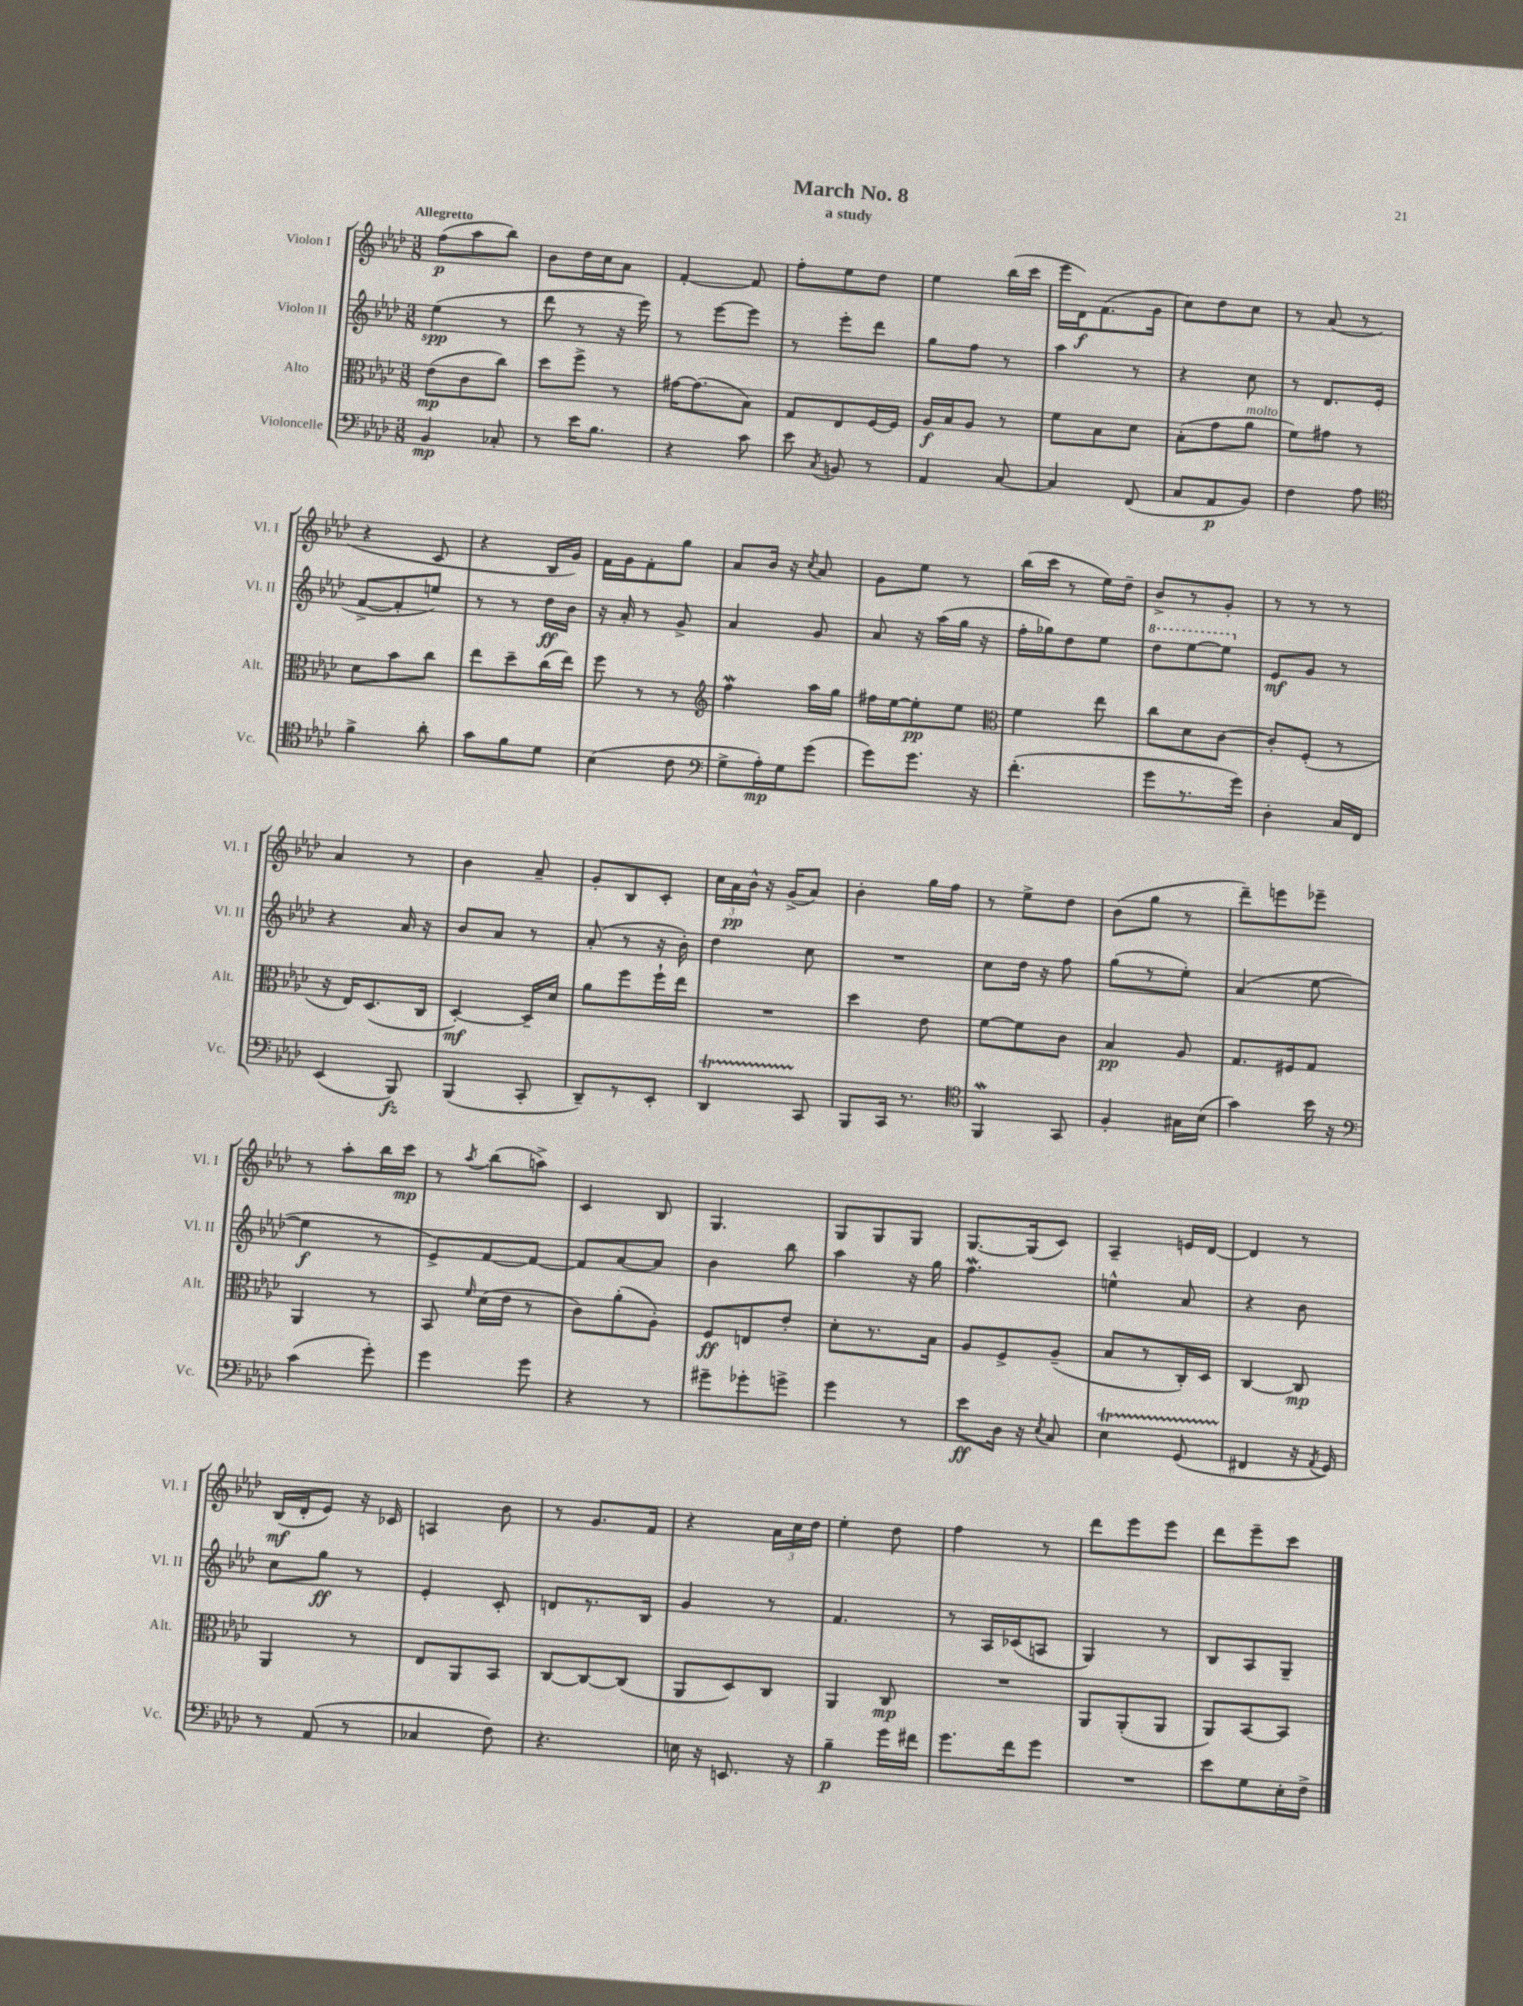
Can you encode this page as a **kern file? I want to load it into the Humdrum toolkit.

**kern	**kern	**kern	**kern
*staff4	*staff3	*staff2	*staff1
*clefF4	*clefC3	*clefG2	*clefG2
*k[b-e-a-d-]	*k[b-e-a-d-]	*k[b-e-a-d-]	*k[b-e-a-d-]
*M3/8	*M3/8	*M3/8	*M3/8
4BB-	(8e-	(4ee-	(8ff
.	8c	.	8aa-
8C-'	8cc)	8r	8bb-)
=	=	=	=
8r	8dd-	8ddd-	8b-
16e-	8ff^	8r	16dd-
8.B-	.	.	16cc
.	8r	16r	8a-
.	.	16eee-)	.
=	=	=	=
4r	[16g#	8r	[4f'
.	(8.g#]	.	.
.	.	[8eee-	.
8c	8B-)	8eee-]	8f]
=	=	=	=
8e-	8G	8r	8ff'
8qC	.	.	.
8BB	8E-	8eee-'	8ee-
8r	[16F	8ddd-	8dd-
.	16F]	.	.
=	=	=	=
4AA-	16A-	8gg	4ee-
.	16B-	.	.
.	8A-	8ff	.
[8C	8r	8r	(16bb-
.	.	.	16ccc
=	=	=	=
4C]	8f	4aa-	16eee-
.	.	.	16d-)
.	8B-	.	(8.f
(8FF	8d-	8r	.
.	.	.	16g
=	=	=	=
8C	(8B-'	4r	8cc)
8AA-	8g	.	8dd-
8BB-)	8a-	8cc	8cc
=	=	=	=
4F	8f)	8r	8r
.	8g#	8.d-	(8a-
8A-	8r	.	8r
.	.	(16e-	.
=	=	=	=
*clefC4	*	*	*
4f^	8d-	[8f^	4r
.	8b-	8f']	.
8a-'	8cc	8ee)	8c
=	=	=	=
8g	8ee-	8r	4r
8f	8dd-~	8r	.
8d-	(16cc	16dd-	16B-
.	16ee-)	16b-	16g)
=	=	=	=
(4B-	8ff	16r	16f
.	.	16a-'	16g
.	8r	8r	8f'
8c	8r	8g^	8gg
=	=	=	=
*clefF4	*clefG2	*	*
8G^	4ff	4a-	8a-
16A-')	.	.	16b-
16G	.	.	16r
.	.	.	8qcc
(8g	16aa-	8g	8a-
.	16gg	.	.
=	=	=	=
8g)	16ff#	8a-	8g
.	[16ee-	.	.
8.g	8ee-']	16r	8ee-
.	.	(16aa-	.
.	8ee-	16gg	8r
16r	.	16r	.
=	=	=	=
*	*clefC3	*	*
(4.f'	4f	16ff'	(16bb-
.	.	16gg-)	16ccc
.	.	8dd-	8r
.	8ee-	8ee-	16ee-)
.	.	.	16dd-~
=	=	=	=
8g	8cc	8ddd-	8b-^
8.r	8d-	[8eee-	8r
.	[8c	8eee-]	8g'
16g)	.	.	.
=	=	=	=
4D-'	8c']	8e-	8r
.	(8F'	8g	8r
16C	8r	8r	8r
16FF	.	.	.
=	=	=	=
(4EE-	16r	4r	4a-
.	16E-)	.	.
.	(8.D-	.	.
8BBB-)	.	16a-	8r
.	16C	16r	.
=	=	=	=
(4BBB-	[4D-')	8b-	4b-
.	.	8a-	.
8CC'	16D-~]	8r	8a-~
.	16d-	.	.
=	=	=	=
8DD-~)	8a-	(8a-'	8g'
8r	8ff	8r	8B-
8EE-'	16ff`	16r	8c'
.	16ee-	16b-')	.
=	=	=	=
4DD-	4.r	4dd-	24cc
.	.	.	24a-
.	.	.	24b-^^
.	.	.	16r
.	.	.	(16g^
8CC	.	8cc	8a-)
=	=	=	=
8BBB-	4dd-	4.r	4b-'
16CC	.	.	.
8.r	.	.	.
.	8e-	.	16gg
.	.	.	16ff
=	=	=	=
*clefC4	*	*	*
4FF	[8f	8cc	8r
.	8f]	16dd-	8ee-^
.	.	16r	.
8GG	8c	8ff	8dd-
=	=	=	=
4F'	4B-	(8gg	(8b-
.	.	8r	8gg
16G#	8A-	8ee-')	8r
(16B-	.	.	.
=	=	=	=
4g)	8.G	(4a-	8ddd-~)
.	.	.	8eee
.	16F#	.	.
16b-	8G	[8ee-	8eee-~
16r	.	.	.
=	=	=	=
*clefF4	*	*	*
(4c	4AA-	4ee-]	8r
.	.	.	8aa-'
8g')	8r	8r	16bb-
.	.	.	16ccc
=	=	=	=
4g	8BB-	8e-^)	8r
.	16qqf	.	8qaa-
.	(16d-	[8f	(8bb-
.	16e-	.	.
8g	8r	8f_	8aa^)
=	=	=	=
4r	8c)	8f]	4c
.	(8a-'	[8a-	.
8r	8A-')	8a-]	8B-
=	=	=	=
8g#~	8F	4b-	4.G
8g-'	8E	.	.
8g^	8e-'	8bb-	.
=	=	=	=
4g	8d-'	4aa-	8G
.	8.r	.	8G
8r	.	16r	8G
.	16B-	16gg	.
=	=	=	=
8e-	8A-	4.ff	[8.G
16D-	8F^	.	.
16r	.	.	(16G]
8qE-	.	.	.
8C	(8A-~	.	8c)
=	=	=	=
4E-	8B-	4ee^^	4A-~
.	8r	.	.
(8GG	16C')	8a-	16e
.	16D-	.	[16d-
=	=	=	=
4FF#	[4C	4r	4d-]
16r	8C]	8b-	8r
8qAA-	.	.	.
16GG)	.	.	.
=	=	=	=
8r	4AA-	8cc	(16B-
.	.	.	16d-'
(8AA-	.	8gg	8e-)
8r	8r	8r	16r
.	.	.	16c-
=	=	=	=
4C-	8E-	4e-'	4A
.	8AA-	.	.
8F)	8BB-	8c'	8b-
=	=	=	=
4.r	[8C	8d	8r
.	8C_	8.r	8.g
.	(8C]	.	.
.	.	16B-	16f
=	=	=	=
16E	8AA-	4g	4r
16r	.	.	.
8.EE	8D-)	.	.
.	8C	8r	24a-
.	.	.	24cc
16r	.	.	.
.	.	.	24dd-
=	=	=	=
4B-~	4AA-	4.f	4ee-'
16g	8C	.	8dd-
16f#	.	.	.
=	=	=	=
8.g	4.r	8r	4ff
.	.	16A-	.
16f	.	(16c-	.
8g	.	8A	8r
=	=	=	=
4.r	8AA-	4G)	8ddd-
.	(8AA-'	.	8eee-
.	8AA-	8r	8eee-
=	=	=	=
8e-	8AA-)	8B-	8ddd-
8G	[8BB-	8A-	8eee-~
16E-'	8BB-]	8G~	8ccc
16F^	.	.	.
==	==	==	==
*-	*-	*-	*-
